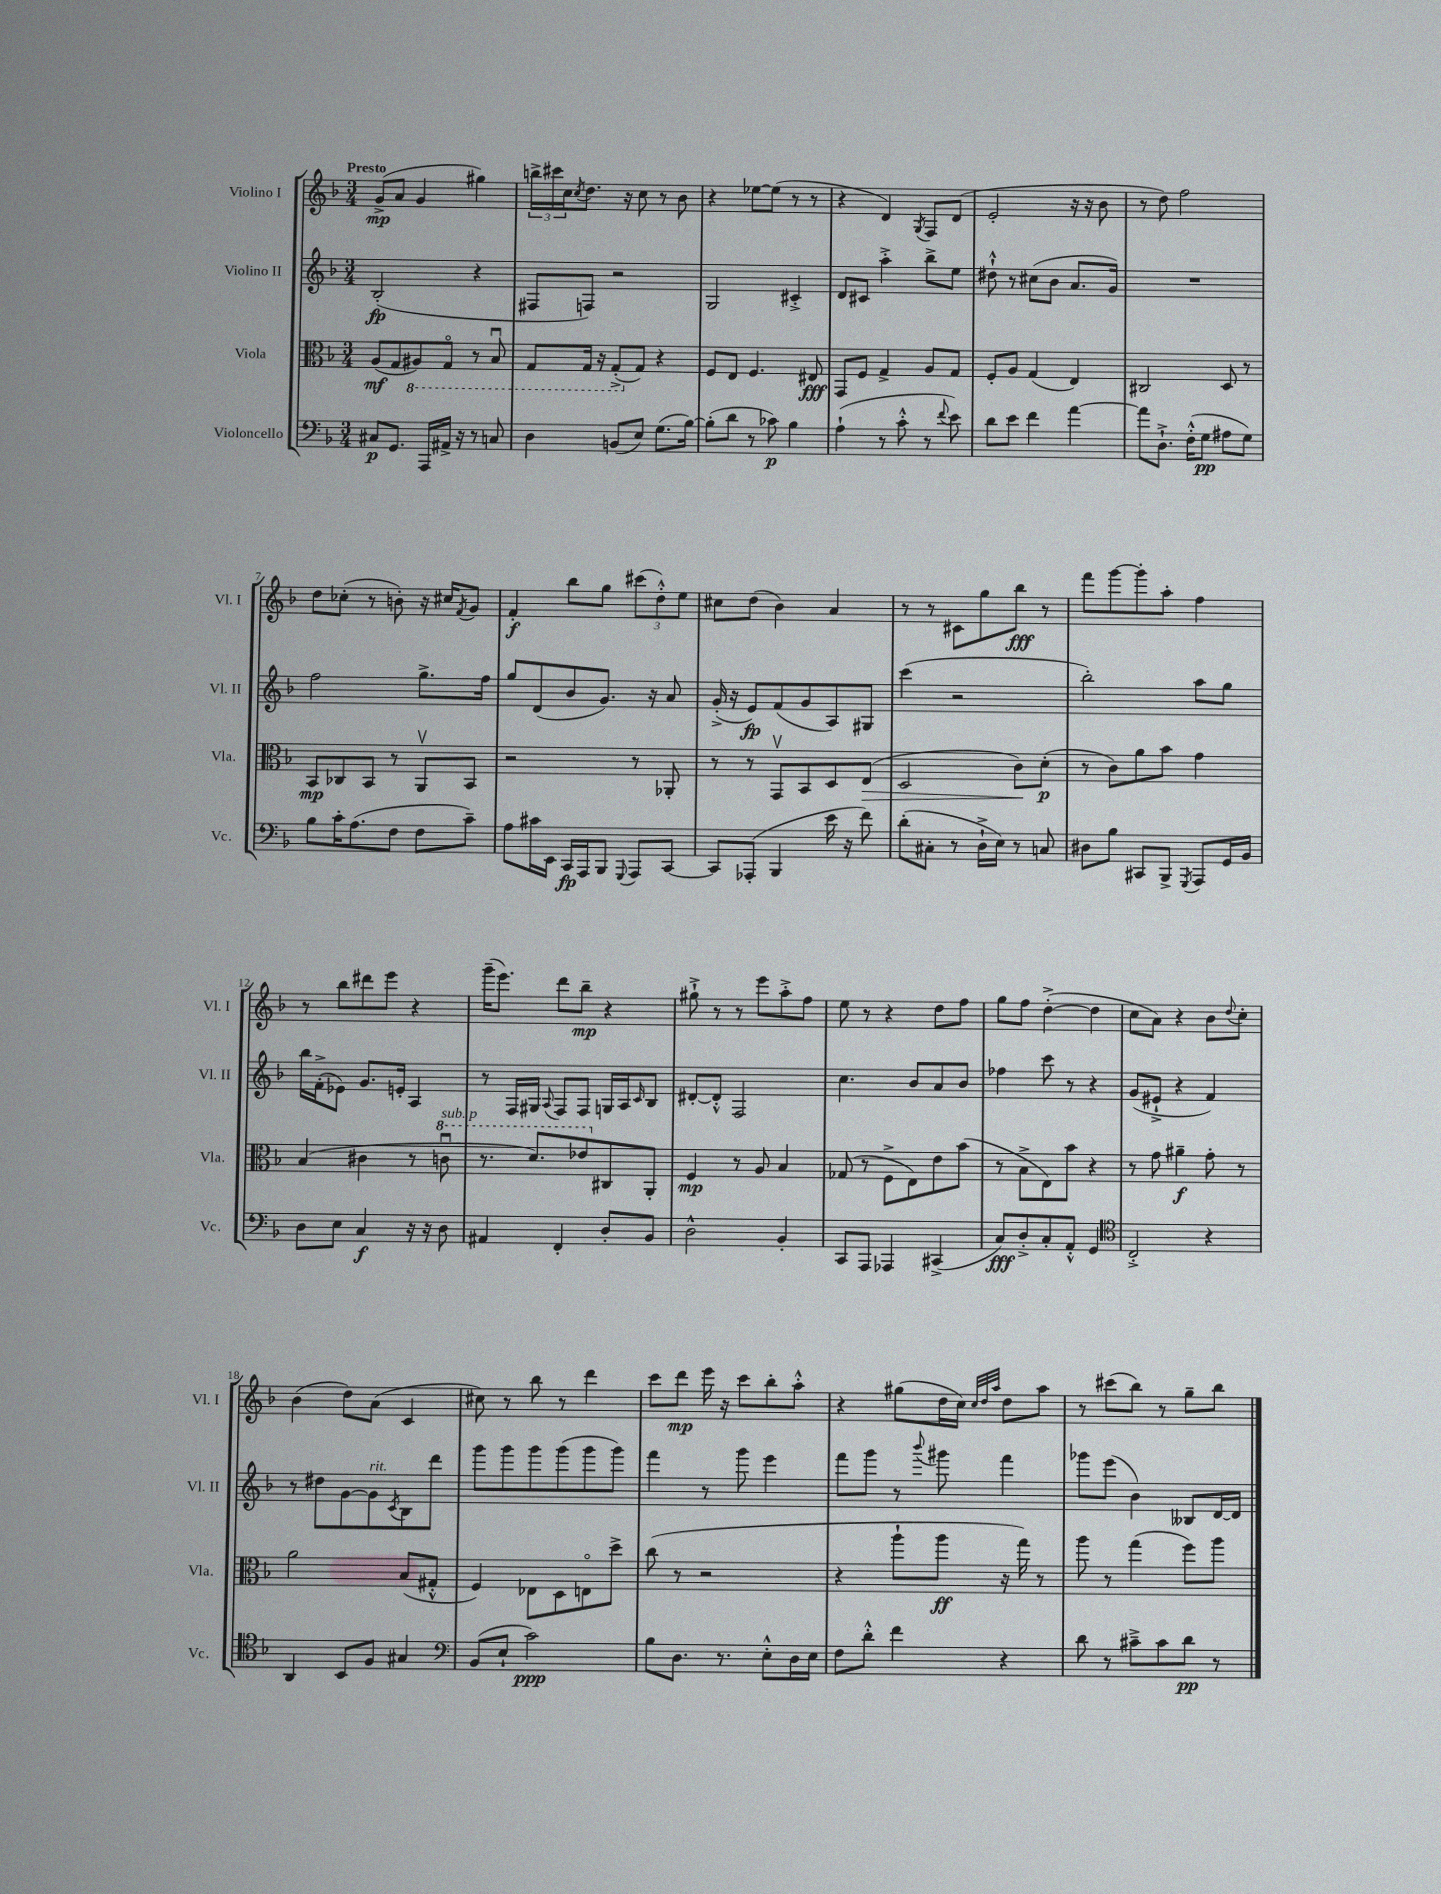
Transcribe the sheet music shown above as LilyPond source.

<<
\new StaffGroup <<
\new Staff = "s0" \with { instrumentName = "Violino I" shortInstrumentName = "Vl. I" } {
    \clef treble \key f \major \numericTimeSignature \time 3/4 \tempo "Presto"
    g'8->\mp( a'8 g'4 gis''4) |
    \tuplet 3/2 { b''16-> cis'''16 c''16 } \acciaccatura { c''8 } d''8. r16 c''8 r8 bes'8 |
    r4 ees''8~ ees''8( r8 r8 |
    r4 d'4) \acciaccatura { g8 } f8 d'8( |
    e'2-. r16 r16 bes'8 |
    r8 d''8) f''2 |
    d''8 ces''8-.( r8 b'8-.) r16 cis''16 \acciaccatura { f'8 } g'8 |
    f'4-.\f bes''8 g''8 \tuplet 3/2 { cis'''8( d''8-.-^) e''8 } |
    cis''8 d''8( bes'4) a'4 |
    r8 r8 cis'8 g''8 bes''8\fff r8 |
    f'''8 g'''8~ g'''8-. a''8-. f''4 |
    r8 bes''8 dis'''8 e'''8 r4 |
    g'''16--( e'''8.) d'''8 bes''8--\mp r4 |
    gis''8-!-> r8 r8 e'''8 a''8-.-> f''8 |
    e''8 r8 r4 d''8 f''8 |
    g''8 f''8 d''4~-.->( d''4 |
    c''8 a'8) r4 bes'8 \appoggiatura { d''8 } c''8-. |
    bes'4( d''8) a'8( c'4 |
    cis''8) r8 bes''8 r8 d'''4 |
    c'''8 d'''8\mp e'''16 r16 c'''8 bes''8-. a''8-.-^ |
    r4 gis''8( d''16 c''16) \grace { c''32 d''32 a''32 } d''8 a''8 |
    r8 cis'''8( bes''8) r8 g''8-- bes''8 \bar "|." |
}
\new Staff = "s1" \with { instrumentName = "Violino II" shortInstrumentName = "Vl. II" } {
    \clef treble \key f \major \numericTimeSignature \time 3/4
    bes2-.\fp( r4 |
    fis8 f8) r2 |
    g2 cis'4-.-> |
    d'8 cis'8 a''4-.-> bes''8-> e''8 |
    dis''8-!-^ r8 cis''8( bes'8 a'8. g'16) |
    R2. |
    f''2 g''8.-> f''16 |
    g''8 d'8( bes'8 g'8.) r16 a'8 |
    g'16-.->( r16 e'8\fp) f'8( g'8 a8) gis8 |
    c'''4( r2 |
    bes''2-.) a''8 g''8 |
    bes''16 f'16-.->( ees'8) g'8. e'16-. a4 |
    r8 f16 gis16 \appoggiatura { a8 } f8 f8 g16 a16 \grace { c'16 } bes8 |
    dis'8~-. dis'8-.-^ f2 |
    c''4. bes'8 a'8 bes'8 |
    fes''4 c'''8 r8 r4 |
    g'8( eis'8-!-> r4 f'4) |
    r8 dis''8 g'8~ g'8^\markup { \italic "rit." } \acciaccatura { c'8 } bes8 d'''8 |
    g'''8 g'''8 g'''8 g'''8( g'''8 g'''8) |
    f'''4 r8 g'''8 e'''4 |
    f'''8 g'''8 r8 \appoggiatura { bes'''8 } gis'''8 f'''4 |
    ges'''8 e'''8( bes'4) beses8 d'16~ d'16 \bar "|." |
}
\new Staff = "s2" \with { instrumentName = "Viola" shortInstrumentName = "Vla." } {
    \clef alto \key f \major \numericTimeSignature \time 3/4
    a8\mf( g8 \ottava #-1 ais,8) g,8\flageolet r8 bes,8\downbow |
    g,8 g,16 r16 g,8-.->( \ottava #0 g8) r4 |
    f8 e8 f4. eis8\fff |
    g,8 f8 g4-> a8 g8 |
    f8-. a8 g4( e4) |
    cis2 d8 r8 |
    bes,8\mp ces8 bes,8 r8 a,8\upbow bes,8 |
    r2 r8 aes,8-. |
    r8 r8 g,8\upbow bes,8 d8 e8\>( |
    d2 c'8\!) d'8-.\p( |
    r8 c'8) a'8 bes'8 g'4 |
    bes4( cis'4 r8 \ottava #1 c''!8\downbow^\markup { \italic "sub. p" } |
    r8. d''8.) ees''8 \ottava #0 cis8 a,8-. |
    f4\mp r8 a8 bes4 |
    ges8( r8 f8-> e8) e'8 bes'8( |
    r8 bes8-> e8) bes'8 r4 |
    r8 g'8 ais'4--\f g'8-. r8 |
    a'2 bes8( gis8-.-^ |
    f4) ees8 d8 e8\flageolet d''8-> |
    c''8( r8 r2 |
    r4 a''8-! a''8\ff r16 g''16) r8 |
    a''8 r8 g''4( f''8) a''8 \bar "|." |
}
\new Staff = "s3" \with { instrumentName = "Violoncello" shortInstrumentName = "Vc." } {
    \clef bass \key f \major \numericTimeSignature \time 3/4
    cis8\p g,8. a,,16 ais,16-> r16 r8 c8 |
    d4 b,8( e8) g8.( bes16~) |
    bes8-.( d'8 r8 ces'8\p) bes4 |
    a4-!( r8 c'8-.-^ r8 \appoggiatura { f'8 } e'8) |
    d'8 e'8 f'4 a'4~ |
    a'8 d8.-!-> f16-.-^( g8\pp ais8 g8) |
    bes8 c'16-. a8.( f8 f8 c'8--) |
    a8 cis'16 e,16 c,16\fp a,,16 bes,,8 \appoggiatura { g,,8 } a,,8 c,8~ |
    c,8 aes,,8-.( bes,,4 e'16 r16 f'8) |
    d'8-.( cis8-. r8 d16-!-> e16) r8 c8 |
    dis8 bes8 cis,8 bes,,8-> \acciaccatura { g,,8 } a,,8 g,16 bes,16 |
    d8 e8 c4\f r16 r16 d8 |
    ais,4 f,4-. d8-. bes,8 |
    d2-^ bes,4-. |
    c,8 a,,8 aes,,4 cis,4->( |
    c8\fff) d8-.-> c8-. a,8-.-^ g,4 |
    \clef tenor c2-.-> r4 |
    a,4 bes,8 f8 gis4 |
    \clef bass bes,8( e8-! c'2\ppp) |
    bes8 d8. r8. e8-.-^ d16 e16 |
    f8 d'8-.-^ f'4 r4 |
    d'8 r8 cis'8---> cis'8 d'8\pp r8 \bar "|." |
}
>>
>>
